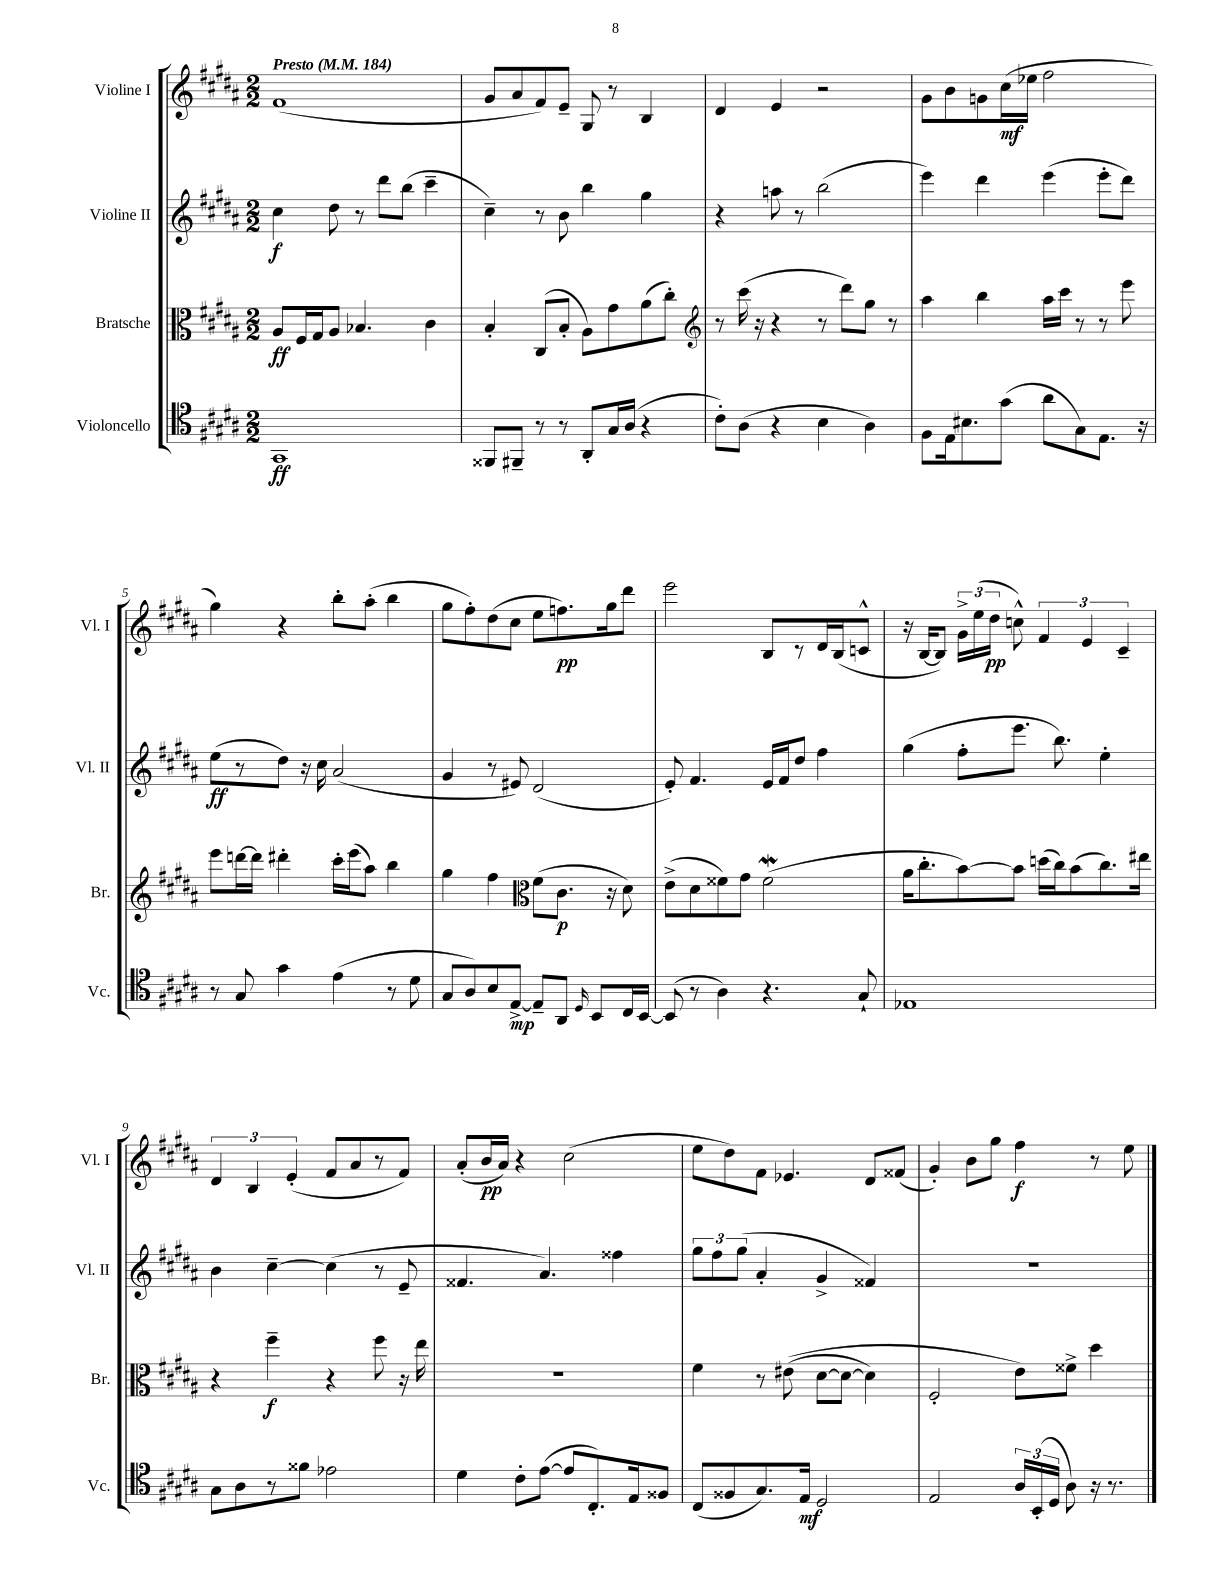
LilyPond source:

<<
\new StaffGroup <<
\new Staff = "s0" \with { instrumentName = "Violine I" shortInstrumentName = "Vl. I" } {
    \clef treble \key b \major \numericTimeSignature \time 2/2 \tempo "Presto" 4 = 184
    \autoBeamOff fis'1( |
    gis'8[ ais'8 fis'8) e'8]-- gis8 r8 b4 |
    dis'4 e'4 r2 |
    gis'8[ b'8 g'8 cis''16\mf( ees''16] fis''2 |
    gis''4) r4 b''8[-. ais''8]-.( b''4 |
    gis''8[ fis''8-.) dis''8( cis''8] e''8[ f''8.\pp) gis''16 dis'''8] |
    e'''2 b8[ r8 dis'16 b16( c'8]-^ |
    r16 b16[~ b8]) \tuplet 3/2 { gis'16[-> e''16( dis''16]\pp } c''8-^) \tuplet 3/2 { fis'4 e'4 cis'4-- } |
    \tuplet 3/2 { dis'4 b4 e'4-.( } fis'8[ ais'8 r8 fis'8]) |
    ais'8[-.( b'16\pp ais'16]) r4 cis''2( |
    e''8[ dis''8) fis'8] ees'4. dis'8[ fisis'8]( |
    gis'4-.) b'8[ gis''8] fis''4\f r8 e''8 \bar "|." |
}
\new Staff = "s1" \with { instrumentName = "Violine II" shortInstrumentName = "Vl. II" } {
    \clef treble \key b \major \numericTimeSignature \time 2/2
    \autoBeamOff cis''4\f dis''8 r8 dis'''8[ b''8]( cis'''4-- |
    cis''4--) r8 b'8 b''4 gis''4 |
    r4 a''8 r8 b''2( |
    e'''4) dis'''4 e'''4( e'''8[-. dis'''8]) |
    e''8[\ff( r8 dis''8]) r16 cis''16 ais'2( |
    gis'4 r8 eis'8) dis'2( |
    e'8-.) fis'4. e'16[ fis'16 dis''8] fis''4 |
    gis''4( fis''8[-. e'''8.] b''8.) e''4-. |
    b'4 cis''4~-- cis''4( r8 e'8-- |
    fisis'4. ais'4.) fisis''4 |
    \tuplet 3/2 { gis''8[ fis''8 gis''8]( } ais'4-. gis'4-> fisis'4) |
    R1 \bar "|." |
}
\new Staff = "s2" \with { instrumentName = "Bratsche" shortInstrumentName = "Br." } {
    \clef alto \key b \major \numericTimeSignature \time 2/2
    \autoBeamOff ais8[\ff fis16 gis16 ais8] bes4. cis'4 |
    b4-. cis8[( b8]-. ais8[) gis'8 ais'8( cis''8]-.) |
    \clef treble r8 cis'''16( r16 r4 r8 dis'''8[) gis''8] r8 |
    ais''4 b''4 ais''16[ cis'''16] r8 r8 e'''8 |
    e'''8[ d'''16~ d'''16] dis'''4-. cis'''16[-. e'''16( ais''8]) b''4 |
    gis''4 fis''4 \clef alto fis'8[( cis'8.]\p r16 dis'8) |
    e'8[->( dis'8 fisis'8) gis'8] fisis'2\mordent( |
    ais'16[ cis''8.-. b'8~) b'8] d''16[( cis''16) b'8( cis''8.) eis''16] |
    r4 fis''4--\f r4 fis''8 r16 e''16 |
    r1 |
    fis'4 r8 eis'8(\( dis'8[~ dis'8]~ dis'4) |
    fis2-. e'8[\) fisis'8]-> dis''4 \bar "|." |
}
\new Staff = "s3" \with { instrumentName = "Violoncello" shortInstrumentName = "Vc." } {
    \clef tenor \key b \major \numericTimeSignature \time 2/2
    \autoBeamOff gis,1\ff |
    fisis,8[ fis,8]-- r8 r8 ais,8[-. gis16 ais16]( r4 |
    cis'8[-.) ais8]( r4 b4 ais4) |
    fis8[ e16 bis8. gis'8]( ais'8[ gis8) e8.] r16 |
    r8 gis8 gis'4 e'4( r8 dis'8 |
    gis8[ ais8) b8 e8]~->\mp e8[-- ais,8] \grace { dis16 } b,8[ cis16 b,16]~ |
    b,8( r8 ais4) r4. gis8-! |
    ees1 |
    gis8[ ais8 r8 fisis'8] ees'2 |
    dis'4 cis'8[-. e'8]~( e'8[ cis8.-.) e16 fisis8] |
    cis8[( fisis8 gis8.) e16]\mf dis2 |
    e2 \tuplet 3/2 { ais16[ b,16-.( dis16] } ais8) r16 r8. \bar "|." |
}
>>
>>
